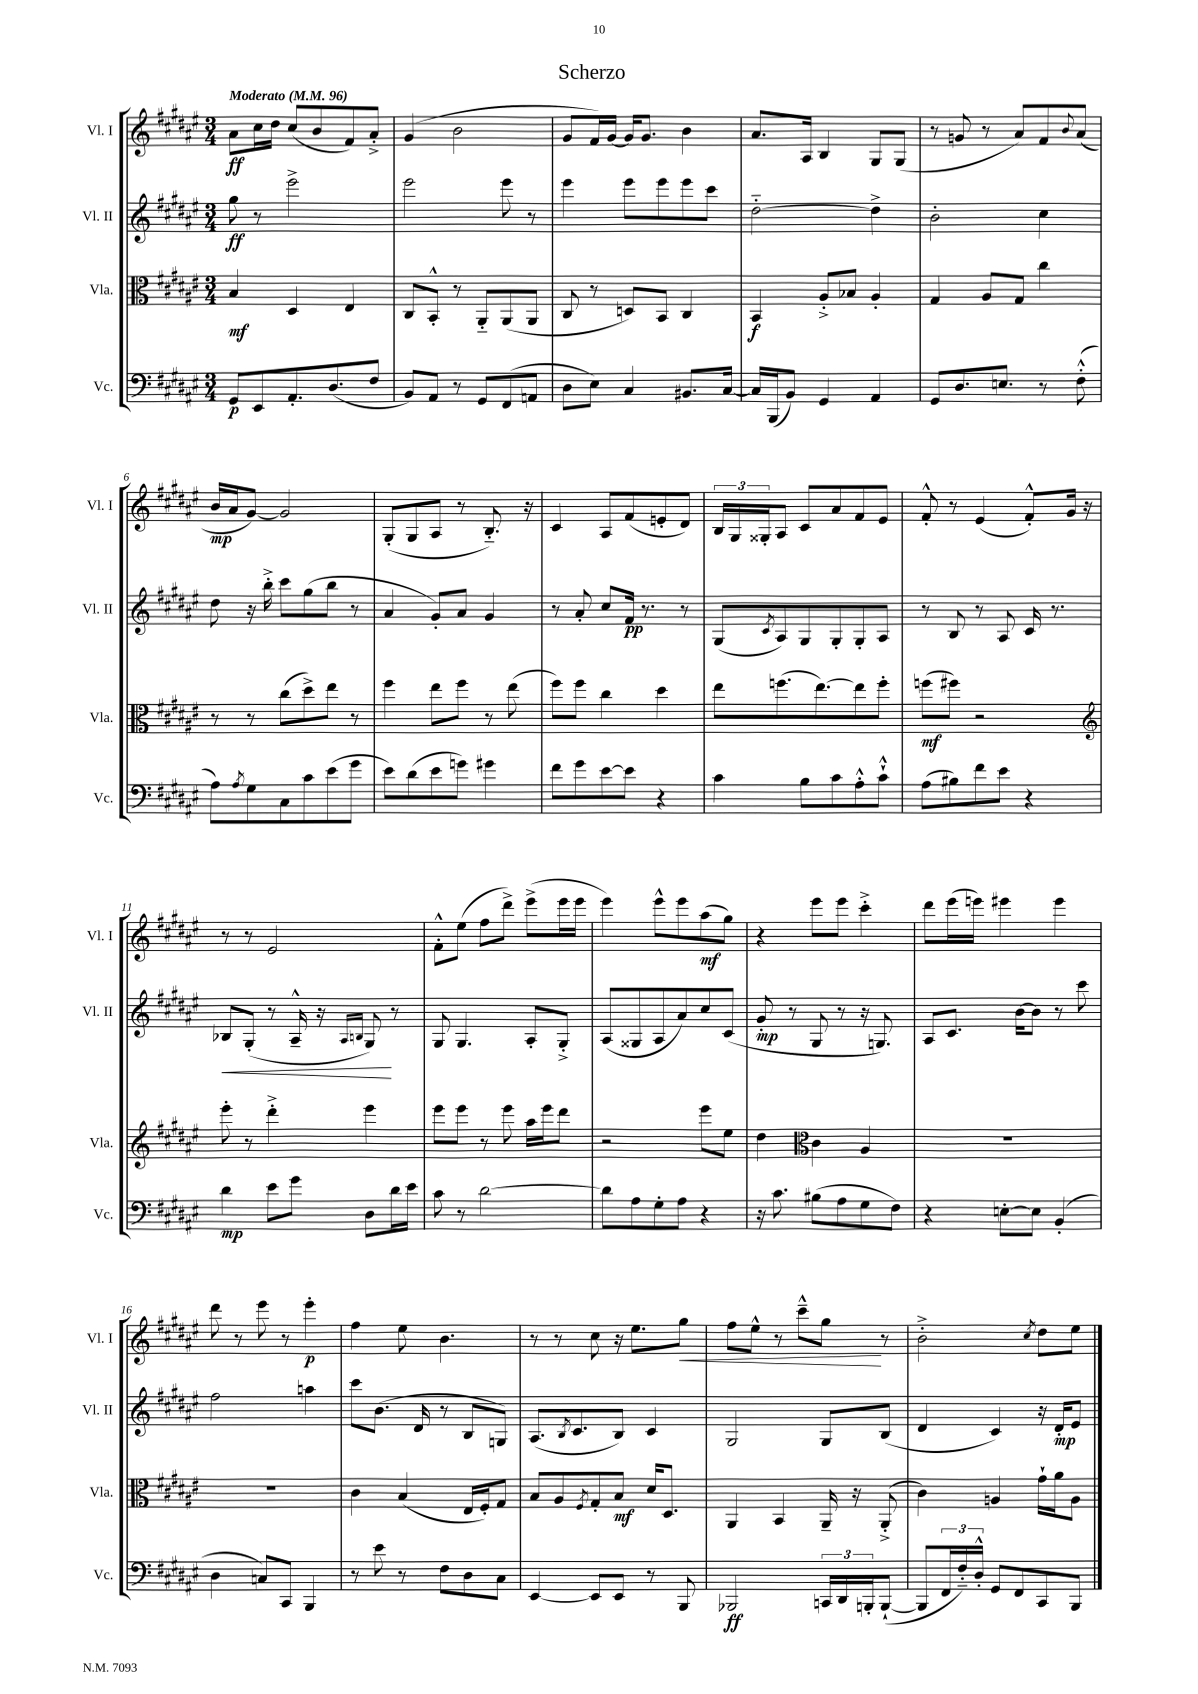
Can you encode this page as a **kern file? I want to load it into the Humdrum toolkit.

**kern	**kern	**kern	**kern
*staff4	*staff3	*staff2	*staff1
*clefF4	*clefC3	*clefG2	*clefG2
*k[f#c#g#d#a#e#]	*k[f#c#g#d#a#e#]	*k[f#c#g#d#a#e#]	*k[f#c#g#d#a#e#]
*M3/4	*M3/4	*M3/4	*M3/4
*MM96	*MM96	*MM96	*MM96
8GG#	4B	8gg#	8a#
8EE#	.	8r	16cc#
.	.	.	16dd#
8.AA#'	4D#	2eee#^	(8cc#
.	.	.	8b
(8.D#	.	.	.
.	4E#	.	8f#)
8F#	.	.	8a#'^
=	=	=	=
8BB)	8C#	2eee#	(4g#
8AA#	8BB'^^	.	.
8r	8r	.	2b
8GG#	8AA#'~	.	.
(8FF#	(8AA#	8eee#	.
8AA	8AA#	8r	.
=	=	=	=
8D#	8C#	4eee#	8g#
8E#)	8r	.	16f#)
.	.	.	[16g#
4C#	8D)	8eee#	16g#]
.	.	.	8.g#
.	8BB	8eee#	.
8.BB#	4C#	8eee#	4b
.	.	8ccc#	.
[16C#	.	.	.
=	=	=	=
16C#]	4BB	[2dd#'~	8.a#
(16BBB	.	.	.
8BB)	.	.	.
.	.	.	16A#
4GG#	8A#'^	.	4B
.	8B-	.	.
4AA#	4A#'	4dd#^]	8G#
.	.	.	(8G#
=	=	=	=
8GG#	4G#	2b'	8r
8.D#	.	.	8g
.	8A#	.	8r
8.E	.	.	.
.	8G#	.	8a#)
8r	4cc#	4cc#	8f#
.	.	.	8qqb
(8F#'^^	.	.	(8a#
=	=	=	=
8A#)	8r	8dd#	16b
.	.	.	16a#
8qA#	.	.	.
8G#	8r	16r	[8g#)
.	.	16bb'^	.
8C#	(8cc#	8ccc#	2g#]
8c#	8dd#^)	(8gg#	.
(8e#	8ee#	8bb	.
8g#	8r	8r	.
=	=	=	=
8e#)	4ff#	4a#	(8G#'
(8d#	.	.	8G#
8e#	8ee#	8g#')	8A#
8g)	8ff#	8a#	8r
4g#	8r	4g#	8.B'~)
.	(8ee#	.	.
.	.	.	16r
=	=	=	=
8f#	8ff#)	8r	4c#
8g#	8ff#	8a#'	.
[8e#	4cc#	8cc#	8A#
8e#]	.	16f#	(8f#
.	.	8.r	.
4r	4dd#	.	8e'
.	.	8r	8d#)
=	=	=	=
4c#	8ee#	(8G#	24B
.	.	.	24G#
.	.	.	24G##'
.	.	8qc#	.
.	(8.ff	8A#)	8A#
8B	.	8G#	8c#
.	[8.ee#)	.	.
8c#	.	8G#'	8a#
8A#'^^	8ee#]	8G#'	8f#
8c#`^^	8ff'	8A#	8e#
=	=	=	=
(8A#	(8ff	8r	8f#'^^
8B#)	8ff#)	8B	8r
8f#	2r	8r	(4e#
8e#	.	8A#	.
4r	.	16c#	8f#'^^)
.	.	8.r	.
.	.	.	16g#
.	.	.	16r
=	=	=	=
*	*clefG2	*	*
4d#	8eee#'	8B-	8r
.	8r	(8G#'	8r
8e#	4ddd#'^	8r	2e#
8g#	.	16A#~^^	.
.	.	16r	.
.	.	16qqA#	.
.	.	16qqB	.
8D#	4eee#	8G#)	.
16d#	.	8r	.
16e#	.	.	.
=	=	=	=
8c#	8eee#	8G#	8f#'^^
8r	8eee#	4.G#	(8ee#
[2d#	8r	.	8ff#
.	8eee#	.	8ddd#^)
.	16aa#	8A#'	(8eee#^
.	16eee#	.	.
.	8ddd#	8G#'^	16eee#
.	.	.	16eee#
=	=	=	=
8d#]	2r	(8A#	4eee#)
8A#	.	8G##	.
8G#'	.	8A#	8eee#^^
8A#	.	8a#)	8eee#
4r	8eee#	8cc#	(8aa#
.	8ee#	(8c#	8gg#)
=	=	=	=
16r	4dd#	8g#'	4r
8.c#	.	.	.
.	.	8r	.
*	*clefC3	*	*
(8B#	4c#	8G#	8eee#
8A#	.	8r	8eee#
8G#	4A#	16r	4ccc#'^
.	.	8.G)	.
8F#)	.	.	.
=	=	=	=
4r	2.r	8A#	8ddd#
.	.	8.c#	(16eee#
.	.	.	16eee)
[8E'	.	.	4eee#
.	.	[16b	.
8E]	.	8b]	.
(4BB'	.	8r	4eee#
.	.	8ccc#	.
=	=	=	=
4D#	2.r	2ff#	8ddd#
.	.	.	8r
8C)	.	.	8eee#
8CC#	.	.	8r
4BBB	.	4aa	4eee#'
=	=	=	=
8r	4c#	8ccc#	4ff#
8e#	.	(8.b	.
8r	(4B	.	8ee#
.	.	16d#	.
8F#	.	8r	4.b
8D#	16E#	8B	.
.	16F#')	.	.
8C#	8G#	8G)	.
=	=	=	=
[4EE#	8B	(8.A#	8r
.	8A#	.	8r
.	.	8qB	.
.	.	8.c#	.
.	8qF#	.	.
8EE#]	8G#'	.	8cc#
8EE#	8B	8B)	16r
.	.	.	8.ee#
8r	16d#	4c#	.
.	8.D#	.	.
8BBB	.	.	8gg#
=	=	=	=
2BBB-	4AA#	2G#	8ff#
.	.	.	8ee#^^
.	4BB	.	8r
.	.	.	8ccc#~^^
24CC	16AA#~	8G#	8gg#
24DD#	.	.	.
.	16r	.	.
24BBB'	.	.	.
([8BBB`	(8AA#'^	(8B	8r
=	=	=	=
8BBB]	4c#)	4d#	2b'^
24FF#	.	.	.
24F#'~)	.	.	.
24D#'^^	.	.	.
8GG#	4A	4c#)	.
8FF#	.	.	.
.	.	.	8qcc#
8CC#	16g#`	16r	8dd#
.	16a#	16d#'	.
8BBB	8A	8e#	8ee#
==	==	==	==
*-	*-	*-	*-
